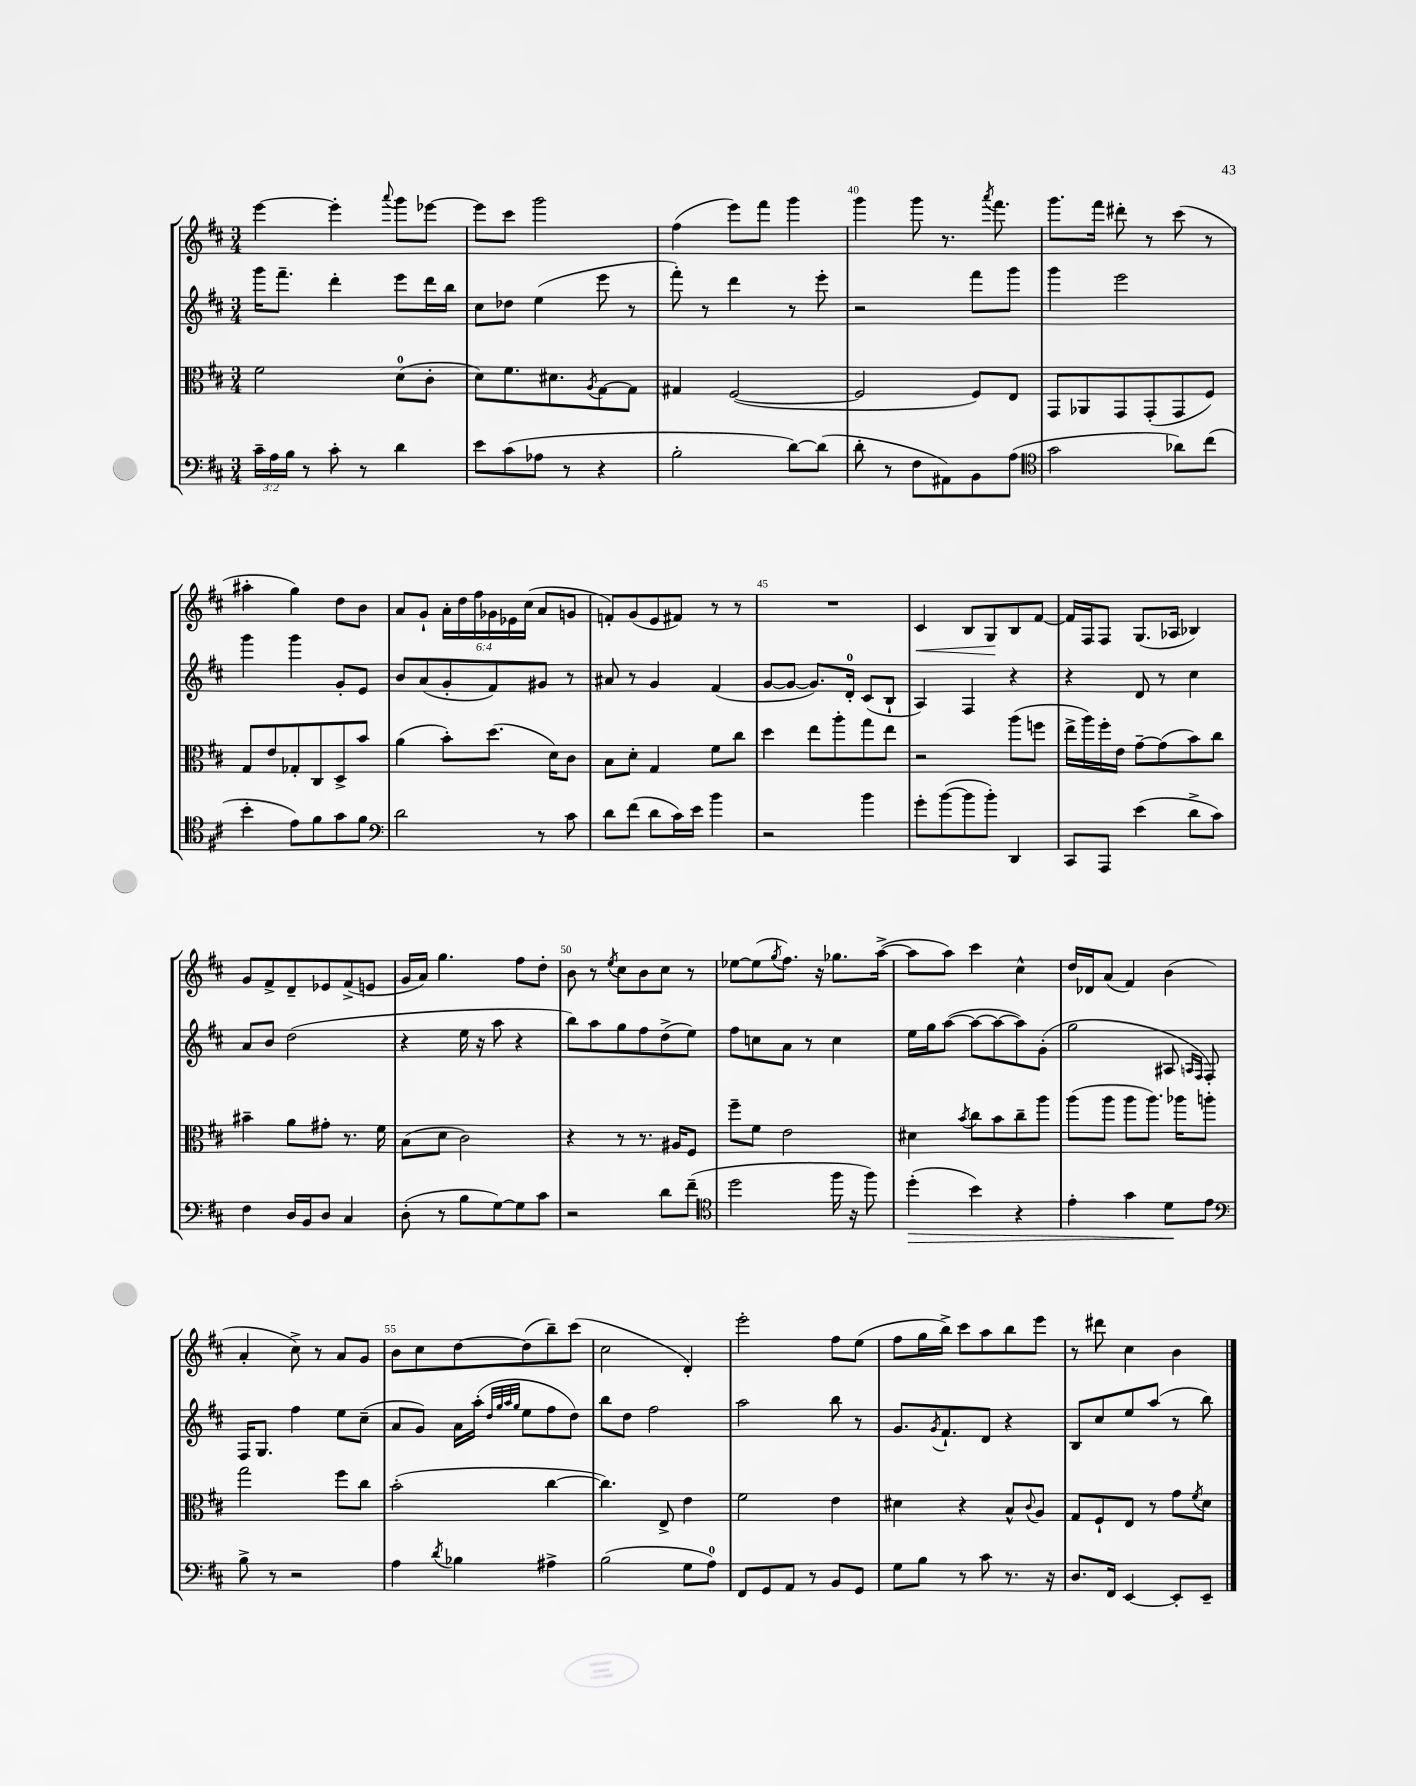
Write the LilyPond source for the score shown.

<<
\new StaffGroup <<
\new Staff = "s0" {
    \clef treble \key d \major \numericTimeSignature \time 3/4 \override Staff.TupletNumber.text = #tuplet-number::calc-fraction-text
    e'''4~ e'''4-. \appoggiatura { a'''8 } g'''8 ees'''8~ |
    ees'''8 cis'''8 g'''2 |
    fis''4( e'''8) fis'''8 g'''4 |
    g'''4 g'''8 r8. \acciaccatura { a'''8 } fis'''8. |
    g'''8. fis'''16 dis'''8-. r8 cis'''8( r8 |
    ais''4-. g''4) d''8 b'8 |
    a'8 g'8-! \tuplet 6/4 { a'16-. d''16 fis''16 ges'16 ees'16 cis''16( } a'8 g'8 |
    f'8-.) g'8( e'8 fis'8) r8 r8 |
    R2. |
    cis'4\< b8 g8\! b8 fis'8~ |
    fis'16 fis16 fis8 g8.( aes16 bes4) |
    g'8 fis'8-> d'8-- ees'8 fis'8->( e'8 |
    g'16 a'16) g''4. fis''8 d''8-. |
    b'8 r8 \acciaccatura { e''8 } cis''8 b'8 cis''8 r8 |
    ees''8~ ees''8( \acciaccatura { g''8 } fis''8.) r16 ges''8. a''16~->( |
    a''8 a''8) cis'''4 cis''4-^ |
    d''16 des'16 a'8( fis'4) b'4( |
    a'4-. cis''8->) r8 a'8 g'8 |
    b'8 cis''8 d''8~ d''8( b''8--) cis'''8( |
    cis''2 d'4-.) |
    e'''2-. fis''8 e''8( |
    fis''8 g''16 b''16->) cis'''8 a''8 b''8 e'''8 |
    r8 dis'''8 cis''4 b'4 \bar "|." |
}
\new Staff = "s1" {
    \clef treble \key d \major \numericTimeSignature \time 3/4
    g'''16 fis'''8.-- d'''4-. e'''8 d'''16 b''16 |
    cis''8 des''8 e''4( e'''8 r8 |
    fis'''8-.) r8 d'''4 r8 e'''8-. |
    r2 fis'''8 g'''8 |
    g'''4 e'''2 |
    g'''4 g'''4 g'8-. e'8 |
    b'8 a'8( g'8-. fis'8) gis'8 r8 |
    ais'8 r8 g'4 fis'4( |
    g'8~ g'8~ g'8.) d'16-0-. cis'8( b8-! |
    a4) fis4 r4 |
    r4 d'8 r8 cis''4 |
    a'8 b'8 d''2( |
    r4 e''16 r16 a''8 r4 |
    b''8) a''8 g''8 fis''8 d''8->( e''8) |
    fis''8 c''8 a'8 r8 c''4 |
    e''16 g''16 a''8~( a''8~ a''8~ a''8) g'8-.( |
    g''2 ais8 \grace { a16 fis16 } fis8-.) |
    fis16 g8. fis''4 e''8 cis''8--( |
    a'8 g'8) a'16 a''16-.( \grace { d''32 g''32 a''32 g''32 } e''8 fis''8 d''8) |
    b''8 d''8 fis''2 |
    a''2 b''8 r8 |
    g'8. \acciaccatura { g'8 } fis'8.-! d'8 r4 |
    b8 cis''8 e''8 a''8( r8 b''8) \bar "|." |
}
\new Staff = "s2" {
    \clef alto \key d \major \numericTimeSignature \time 3/4
    fis'2 d'8-0( cis'8-. |
    d'8) fis'8. dis'8. \acciaccatura { a8 } g8~ g8 |
    gis4 fis2~( |
    fis2 fis8) e8 |
    g,8 aes,8 g,8 g,8-.( g,8 fis8) |
    g8 e'8 ges8-. cis8 d8-> b'8 |
    a'4( b'8-.) d''8.( d'16) cis'8 |
    b8 d'8-. g4 fis'8 cis''8 |
    d''4 e''8 a''8-. g''8 e''8 |
    r2 a''8( f''8 |
    e''16-> a''16) fis''16-. e'16 g'8~-- g'8( b'8) cis''8 |
    bis'4-- a'8 gis'8-. r8. fis'16 |
    b8( d'8 cis'2) |
    r4 r8 r8. ais16 fis8 |
    fis''8-- fis'8 e'2 |
    dis'4 \acciaccatura { b'8 } cis''8 b'8 cis''8-- a''8 |
    a''8( a''8 a''8 a''8.) aes''16 a''8-. |
    g''2 fis''8 cis''8 |
    b'2-.( cis''4~ |
    cis''4.) e8-> e'4 |
    fis'2 e'4 |
    dis'4 r4 b8-^ \appoggiatura { cis'8 } a8 |
    g8 fis8-! e8 r8 g'8 \acciaccatura { fis'8 } d'8 \bar "|." |
}
\new Staff = "s3" {
    \clef bass \key d \major \numericTimeSignature \time 3/4 \override Staff.TupletNumber.text = #tuplet-number::calc-fraction-text
    \tuplet 3/2 { cis'16-- a16 b16 } r8 cis'8-. r8 d'4 |
    e'8 cis'8( aes8 r8 r4 |
    b2-. d'8~) d'8( |
    d'8-. r8 fis8 ais,8) b,8 a8( |
    \clef tenor g'2 aes'8) cis''8( |
    b'4-. e'8) fis'8 g'8 fis'8 |
    \clef bass d'2 r8 cis'8 |
    d'8 fis'8( d'8 cis'16) e'16 b'4 |
    r2 b'4 |
    g'8-. b'8~( b'8 b'8-.) d,4 |
    cis,8 a,,8 e'4( d'8-> cis'8) |
    fis4 d16 b,16 d8 cis4 |
    d8-.( r8 b8 g8~) g8 cis'8 |
    r2 d'8 fis'8--( |
    \clef tenor d''2 fis''16 r16 fis''8) |
    d''4-.\>( b'4) r4 |
    e'4-. g'4 d'8\! e'8 |
    \clef bass b8-> r8 r2 |
    a4 \acciaccatura { d'8 } bes4 ais4-> |
    b2( g8 a8-0) |
    fis,8 g,8 a,8 r8 b,8 g,8 |
    g8 b8 r8 cis'8 r8. r16 |
    d8. fis,16 e,4~ e,8-. e,8-- \bar "|." |
}
>>
>>
\layout { \context { \Score currentBarNumber = #37 \override BarNumber.break-visibility = ##(#f #t #t) barNumberVisibility = #(every-nth-bar-number-visible 5) } }
